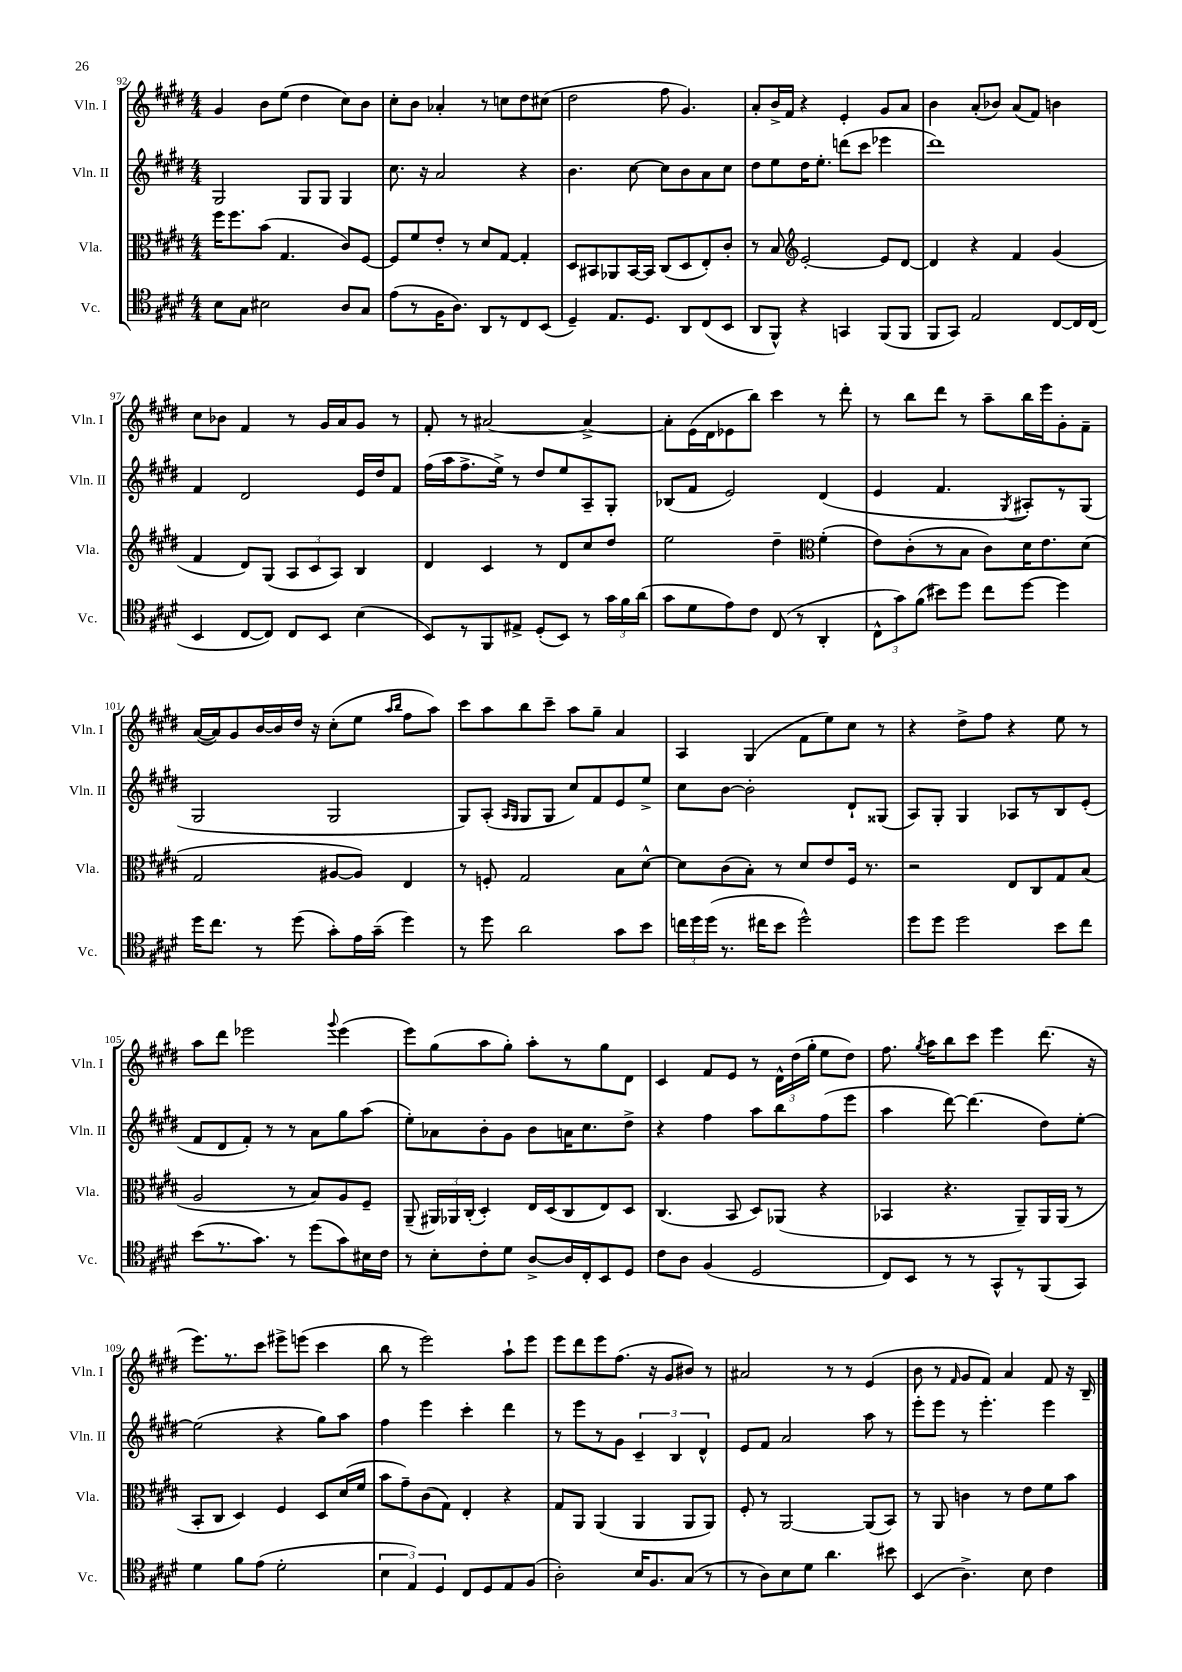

**kern	**kern	**kern	**kern
*staff4	*staff3	*staff2	*staff1
*clefC4	*clefC3	*clefG2	*clefG2
*k[f#c#g#d#]	*k[f#c#g#d#]	*k[f#c#g#d#]	*k[f#c#g#d#]
*M4/4	*M4/4	*M4/4	*M4/4
8B	16ff#	2G#	4g#
.	8.ff#	.	.
8G#	.	.	.
2B#	(8b	.	8b
.	4.G#	.	(8ee
.	.	8G#	4dd#
.	.	8G#	.
8A	8c#)	4G#	8cc#)
8G#	[8F#	.	8b
=	=	=	=
(8e	8F#]	8.cc#	8cc#'
8r	8f#	.	8b
.	.	16r	.
16F#	8e'	2a	4a-'
8.A)	.	.	.
.	8r	.	.
8AA	8d#	.	8r
8r	[8G#	.	8cc
8C#	4G#']	4r	8dd#
(8BB	.	.	(8cc#
=	=	=	=
4D#~)	8D#	4.b	2dd#
.	8BB#	.	.
8.E	8AA-	.	.
.	[16BB#	[8cc#	.
8.D#	16BB#]	.	.
.	(8C#	8cc#]	8ff#
8AA	8D#	8b	4.g#)
(8C#	8E')	8a	.
8BB	8c#'	8cc#	.
=	=	=	=
8AA	8r	8dd#	8a'
8FF#^^)	8B	8ee	16b^
.	.	.	16f#
*	*clefG2	*	*
4r	[2e'	16dd#	4r
.	.	8.ee'	.
4GG	.	(8ddd	4e'
.	.	8ccc#	.
(8FF#	8e]	4eee-	8g#
8FF#	[8d#	.	8a
=	=	=	=
8FF#	4d#]	1ddd#)	4b
8GG#)	.	.	.
2E	4r	.	(8a'
.	.	.	8b-)
.	4f#	.	(8a
.	.	.	8f#)
[8C#	(4g#	.	4b
16C#]	.	.	.
(16C#	.	.	.
=	=	=	=
4BB	4f#	4f#	8cc#
.	.	.	8b-
[8C#	8d#)	2d#	4f#
8C#])	(8G#	.	.
8C#	12A	.	8r
.	12c#	.	.
8BB	.	.	16g#
.	12A)	.	.
.	.	.	16a
(4B	4B	16e	8g#
.	.	16dd#	.
.	.	8f#	8r
=	=	=	=
8BB)	4d#	(16ff#	8f#'
.	.	16aa	.
8r	.	8.ff#^	8r
8FF#	4c#	.	[2a#
.	.	16ee^)	.
8E#^	.	8r	.
(8D#'	8r	8dd#	.
8BB)	8d#	8ee	.
8r	8cc#	8A~	4a#^_
24g#	8dd#	8G#'	.
24f#	.	.	.
(24a	.	.	.
=	=	=	=
8g#	2ee	(8B-	8a#']
8d#	.	8f#	(16e
.	.	.	16d#
8e)	.	2e)	8e-
8c#	.	.	8bb)
(8C#	4dd#~	.	4ccc#
8r	.	.	.
*	*clefC3	*	*
4AA'	(4f#'	(4d#	8r
.	.	.	8ddd#'
=	=	=	=
12C#^^	8e)	4e	8r
12g#)	.	.	.
.	(8c#'	.	8bb
(12f#	.	.	.
8b#)	8r	4.f#	8ddd#
8dd#	8B	.	8r
8cc#	8c#)	.	8aa~
.	.	8qG#	.
[8dd#	16d#	8A#')	16bb
.	8.e	.	16eee
4dd#]	.	8r	8g#'
.	(8d#	(8G#	8f#~
=	=	=	=
16dd#	2G#	2G#	([16a
8.cc#	.	.	16a])
.	.	.	8g#
8r	.	.	[16b
.	.	.	16b]
(8dd#	.	.	16dd#
.	.	.	16r
8g#')	[8A#	2G#	(8cc#'
16e	8A#])	.	8ee
(16g#~	.	.	.
.	.	.	16qqaa
.	.	.	16qqbb
4dd#)	4E	.	8ff#
.	.	.	8aa)
=	=	=	=
8r	8r	8G#)	8ccc#
8dd#	8F'	(8A'	8aa
.	.	16qqA	.
.	.	16qqG#	.
2a	2G#	8G#	8bb
.	.	8G#	8ccc#~
.	.	8cc#)	8aa
.	.	8f#	8gg#~
8g#	8B	8e	4a
8b	[8d#^^	8ee^	.
=	=	=	=
24cc	8d#]	8cc#	4A
24dd#	.	.	.
(24dd#	.	.	.
8.r	(8c#	[8b	.
.	8B')	2b']	(4G#
16cc#	.	.	.
8b	8r	.	.
2dd#^^)	8d#	.	8f#
.	8e	.	8ee)
.	16F#	8d#`	8cc#
.	8.r	.	.
.	.	(8G##	8r
=	=	=	=
8dd#	2r	8A)	4r
8dd#	.	8G#'	.
2dd#	.	4G#	8dd#^
.	.	.	8ff#
.	8E	8A-	4r
.	8C#	8r	.
8b	8G#	8B	8ee
8cc#	(8B	(8e'	8r
=	=	=	=
(8b	2A	8f#	8aa
8.r	.	8d#	8ddd#
.	.	8f#')	2eee-
8.g#)	.	.	.
.	.	8r	.
8r	8r	8r	.
(8dd#	8B)	8a	.
.	.	.	8qqggg#
8g#)	8A	8gg#	(4eee-
16B#	8F#~	(8aa	.
16c#	.	.	.
=	=	=	=
8r	(8AA~	8ee')	8eee)
8B'	24AA#)	8a-	(8gg#
.	24AA-	.	.
.	(24C#'	.	.
8c#'	4D#')	8b'	8aa
8d#	.	8g#	8gg#')
[8A^	16E	8b	8aa'
.	(16D#	.	.
16A]	8C#	16a	8r
16C#'	.	8.cc#	.
8BB	8E)	.	8gg#
8D#	8D#	8dd#^	8d#
=	=	=	=
8c#	(4.C#	4r	4c#
8A	.	.	.
(4F#	.	4ff#	8f#
.	8BB	.	8e
2D#	8D#)	8aa	8r
.	(8AA-	8bb	24d#^^
.	.	.	(24dd#
.	.	.	24gg#'
.	4r	(8ff#	8ee
.	.	8eee	8dd#)
=	=	=	=
8C#)	4BB-	4aa	8.ff#
8BB	.	.	.
.	.	.	8qgg#
.	.	.	16aa
8r	4.r	[8ddd#)	8bb
8r	.	(4.ddd#]	8ccc#
8GG#^^	.	.	4eee
8r	8AA~)	.	.
(8FF#	16AA	8dd#)	(8.ddd#
.	(16AA	.	.
8GG#)	8r	[8ee'	.
.	.	.	16r
=	=	=	=
4d#	8BB'	(2ee]	8.eee)
.	8C#	.	.
.	.	.	8.r
8f#	4D#)	.	.
(8e	.	.	8ccc#
2d#'	4F#	4r	8eee#^
.	.	.	(8eee
.	8D#	8gg#)	4ccc#
.	(16d#	8aa	.
.	16f#	.	.
=	=	=	=
6B	8b	4ff#	8bb
.	8g#~)	.	8r
6E)	.	.	.
.	(8c#	4eee	2eee)
6D#	.	.	.
.	8G#)	.	.
8C#	4E'	4ccc#'	.
8D#	.	.	.
8E	4r	4ddd#	8aa`
(8F#	.	.	8eee
=	=	=	=
2A')	8G#	8r	8eee
.	8AA	8eee	8ddd#
.	(4AA	8r	8eee
.	.	8g#	(8.ff#
16B	4AA	6c#~	.
8.F#	.	.	16r
.	.	.	8g#
.	.	6B	.
(8G#	8AA	.	8b#)
.	.	6d#^^	.
8r	8AA)	.	8r
=	=	=	=
8r	8F#'	8e	2a#
8A)	8r	8f#	.
8B	[2AA	2a	.
8d#	.	.	.
4.a	.	.	8r
.	.	.	8r
.	(8AA]	8aa	(4e
8b#	8BB)	8r	.
=	=	=	=
(4BB	8r	8eee'	8b
.	8AA	8eee	8r
.	.	.	16qqf#
4.A^)	4c	8r	8g#
.	.	4.eee'	8f#)
.	8r	.	4a
8B	8e	.	.
4c#	8f#	4eee	8f#
.	8b	.	16r
.	.	.	16B~
==	==	==	==
*-	*-	*-	*-
